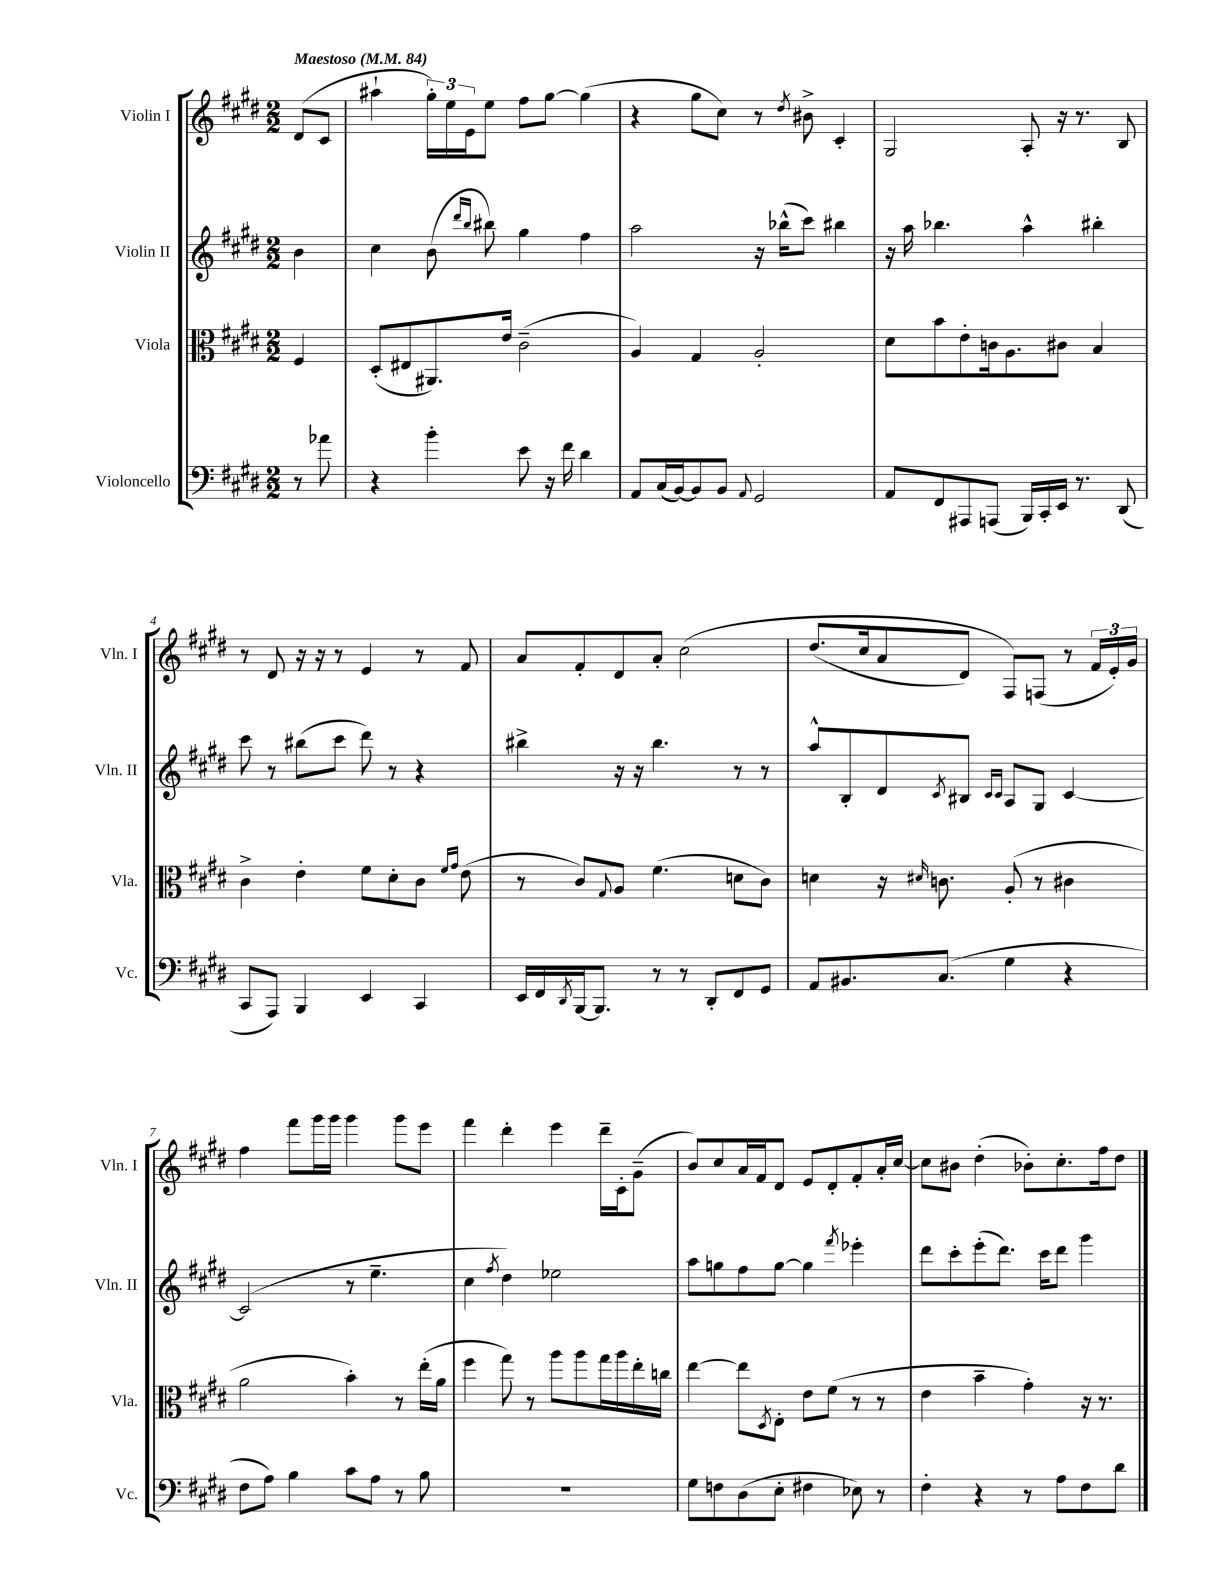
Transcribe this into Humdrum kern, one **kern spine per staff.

**kern	**kern	**kern	**kern
*staff4	*staff3	*staff2	*staff1
*clefF4	*clefC3	*clefG2	*clefG2
*k[f#c#g#d#]	*k[f#c#g#d#]	*k[f#c#g#d#]	*k[f#c#g#d#]
*M2/2	*M2/2	*M2/2	*M2/2
*MM84	*MM84	*MM84	*MM84
8r	4F#	4b	(8d#
8a-	.	.	8c#
=	=	=	=
4r	(8D#'	4cc#	4aa#`
.	8E#	.	.
4b'	8.AA#)	(8b	24gg#')
.	.	.	24ee
.	.	.	24e
.	.	16qqddd#	.
.	.	16qqbb	.
.	.	8bb#)	8ee
.	16e	.	.
8e	(2c#~	4gg#	8ff#
16r	.	.	[8gg#
16f#	.	.	.
4d#	.	4ff#	(4gg#]
=	=	=	=
8AA	4A)	2aa	4r
(16C#	.	.	.
[16BB)	.	.	.
8BB]	4G#	.	8gg#
8BB	.	.	8cc#)
8qqAA	.	.	.
2GG#	2A'	16r	8r
.	.	(16bb-^^	.
.	.	.	8qdd#
.	.	8ccc#)	8b#^
.	.	4bb#	4c#'
=	=	=	=
8AA	8d#	16r	2G#
.	.	16aa	.
8FF#	8b	4.bb-	.
8AAA#	8e'	.	.
(8AAA	16c	.	.
.	8.A	.	.
16BBB)	.	4aa^^	8A'
16CC#'	.	.	.
16EE	8c#	.	16r
8.r	.	.	8.r
.	4B	4bb#'	.
(8DD#	.	.	8B
=	=	=	=
8CC#	4c#^	8ccc#	8r
8AAA)	.	8r	8d#
4BBB	4e'	(8bb#	16r
.	.	.	16r
.	.	8ccc#	8r
4EE	8f#	8ddd#)	4e
.	8d#'	8r	.
4CC#	8c#	4r	8r
.	16qqf#	.	.
.	16qqg#	.	.
.	(8e	.	8f#
=	=	=	=
16EE	8r	4bb#^	8a
16FF#	.	.	.
8qDD#	.	.	.
[16BBB	8c#)	.	8f#'
8.BBB]	.	.	.
.	8qqG#	.	.
.	8A	16r	8d#
.	.	16r	.
8r	(4.f#	4.bb#	8a'
8r	.	.	&(2cc#
8DD#'	.	.	.
8FF#	8d	8r	.
8GG#	8c#)	8r	.
=	=	=	=
8AA	4d	8aa^^	(8.dd#
8.BB#	.	8B'	.
.	.	.	16cc#
.	16r	8d#	8a
.	16qqd#	.	.
(8.C#	8.c	.	.
.	.	8qc#	.
.	.	8B#	8d#)
.	.	16qqc#	.
.	.	16qqc#	.
4G#	(8A'	8A	8F#&)
.	8r	8G#	(8F
4r	4c#	[4c#	8r
.	.	.	24f#
.	.	.	24e')
.	.	.	24g#
=	=	=	=
8F#	2a	(2c#]	4ff#
8A)	.	.	.
4B	.	.	8fff#
.	.	.	16ggg#
.	.	.	16ggg#
8c#	4b')	8r	4ggg#
8A	.	4.ee~	.
8r	8r	.	8ggg#
8B	(16ee'	.	8eee
.	16a	.	.
=	=	=	=
1r	4ff#	4cc#	4fff#
.	.	8qff#	.
.	8gg#)	4dd#)	4ddd#'
.	8r	.	.
.	8aa	2ee-	4eee
.	8aa	.	.
.	16gg#	.	16ddd#~
.	16aa	.	16c#'
.	16ee'	.	(8g#~
.	16cc	.	.
=	=	=	=
8G#	[4ee	8aa	8b)
8F	.	8gg	8cc#
(8D#	8ee]	8ff#	16a
.	.	.	16f#
.	8qD#	.	.
8E'	8E'	[8gg	8d#
4F#	8e	4gg]	8e
.	(8f#	.	8d#'
.	.	8qfff#	.
8E-)	8r	4eee-'	8f#'
8r	8r	.	16a'
.	.	.	[16cc#
=	=	=	=
4F#'	4e	8ddd#	8cc#]
.	.	8ccc#'	8b#
4r	4b~	(8eee'	(4dd#'
.	.	8.ddd#)	.
8r	4g#')	.	8b-')
.	.	16ccc#	.
8A	.	8ddd#	8.cc#'
8F#	16r	4ggg#	.
.	8.r	.	16ff#
8d#	.	.	8dd#
==	==	==	==
*-	*-	*-	*-
